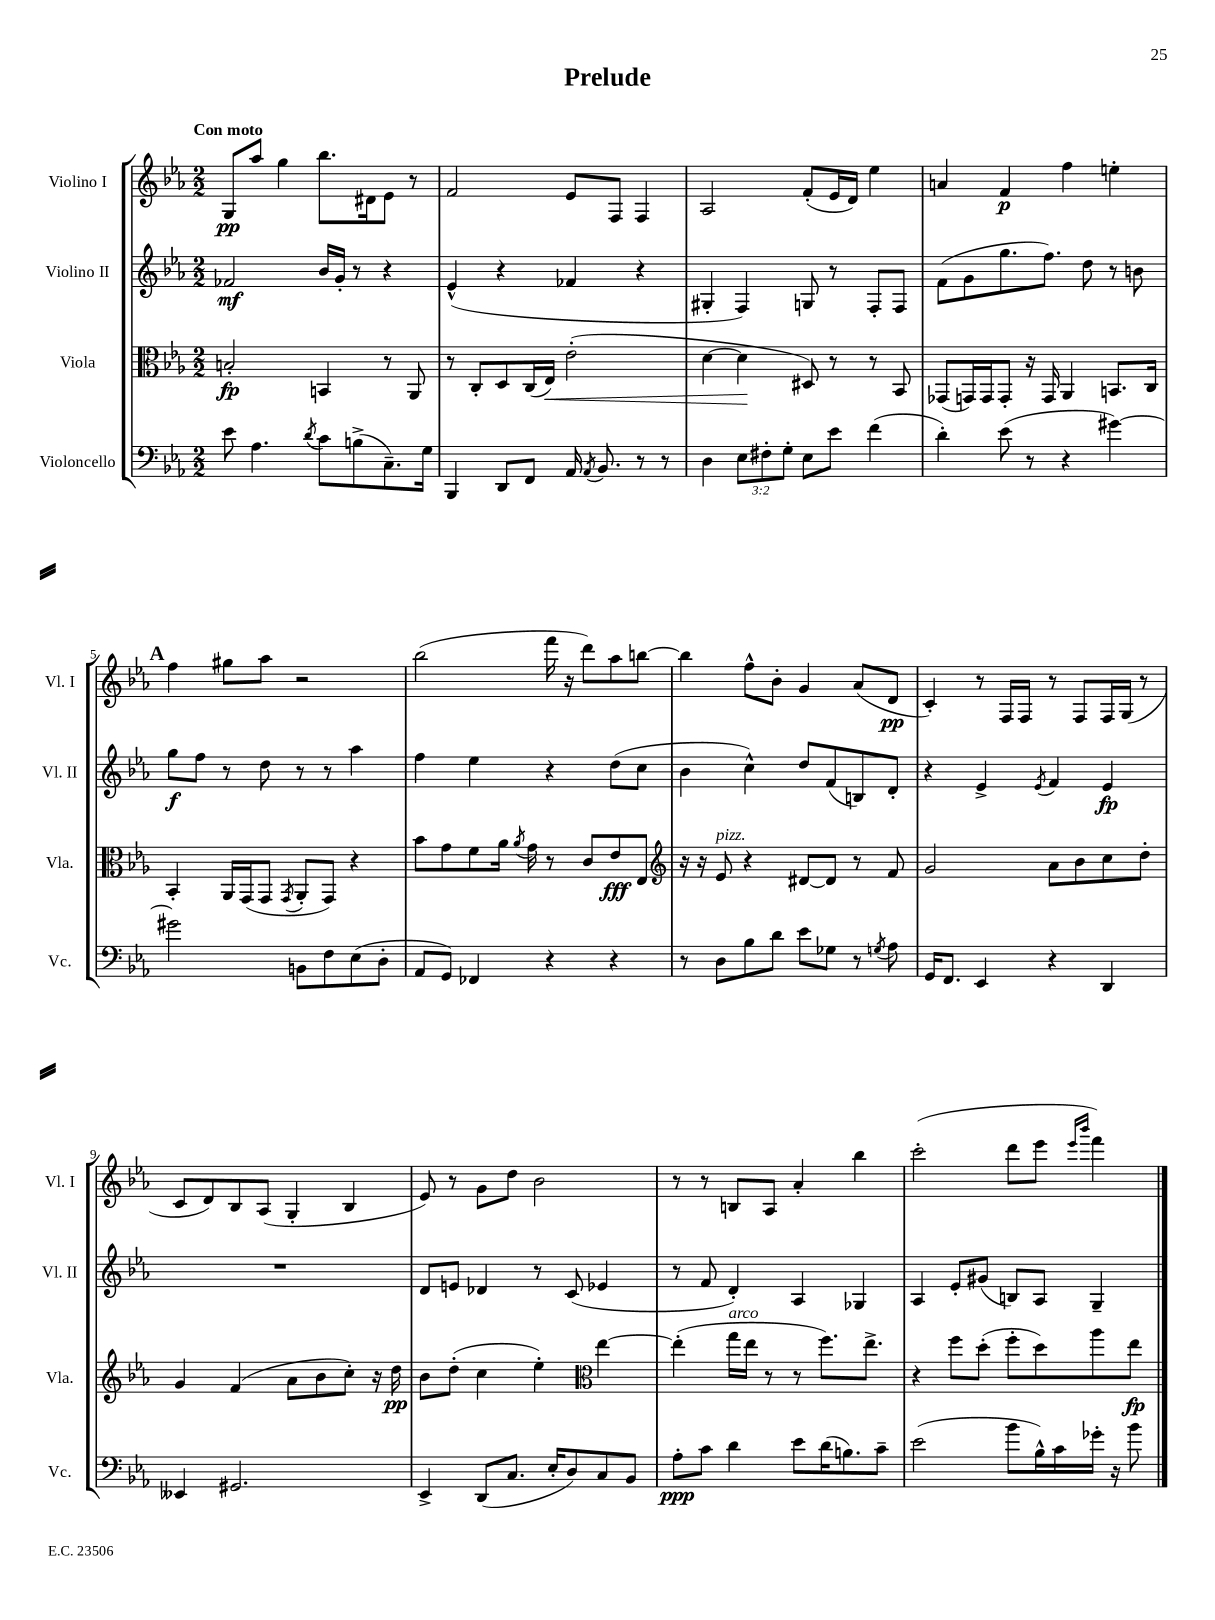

**kern	**kern	**kern	**kern
*staff4	*staff3	*staff2	*staff1
*clefF4	*clefC3	*clefG2	*clefG2
*k[b-e-a-]	*k[b-e-a-]	*k[b-e-a-]	*k[b-e-a-]
*M2/2	*M2/2	*M2/2	*M2/2
8e-	2B'	2f-	8G
4.A-	.	.	8aa-
.	.	.	4gg
8qd	.	.	.
8c	4BB	16b-	8.bb-
.	.	16g'	.
(8B^	.	8r	.
.	.	.	16d#
8.C~)	8r	4r	8e-
.	8AA-	.	8r
16G	.	.	.
=	=	=	=
4BBB-	8r	(4e-^^	2f
.	8C'	.	.
8DD	8D	4r	.
8FF	(16C	.	.
.	16E-)	.	.
16AA-	(2e-'	4f-	8e-
8qAA-	.	.	.
8.BB-	.	.	.
.	.	.	8F
8r	.	4r	4F
8r	.	.	.
=	=	=	=
4D	[4d	4G#'	2A-
12E-	4d]	4F)	.
12F#'	.	.	.
12G'	.	.	.
8E-	8D#)	8G	(8f'
8e-	8r	8r	16e-
.	.	.	16d)
(4f	8r	8F'	4ee-
.	8BB-	8F	.
=	=	=	=
4d')	(8GG-	(8f	4a
.	16GG)	8g	.
.	16GG	.	.
(8e-	8GG'	8.gg	4f
8r	16r	.	.
.	16GG	8.ff)	.
4r	4AA-	.	4ff
.	.	8dd	.
[4g#)	8.BB	8r	4ee'
.	.	8b	.
.	16C	.	.
=	=	=	=
2g#]	4BB-'	8gg	4ff
.	.	8ff	.
.	16AA-	8r	8gg#
.	(16GG	.	.
.	8GG	8dd	8aa-
.	8qGG	.	.
8BB	8AA-'	8r	2r
8F	8GG)	8r	.
(8E-	4r	4aa-	.
8D'	.	.	.
=	=	=	=
8AA-	8b-	4ff	(2bb-
8GG)	8g	.	.
4FF-	8f	4ee-	.
.	16a-	.	.
.	8qa-	.	.
.	16g	.	.
4r	8r	4r	16fff
.	.	.	16r
.	8c	.	8ddd)
4r	8e-	(8dd	8aa-
.	8E-	8cc	[8bb
=	=	=	=
*	*clefG2	*	*
8r	16r	4b-	4bb]
.	16r	.	.
8D	8e-	.	.
8B-	4r	4cc^^)	8ff^^
8d	.	.	8b-'
8e-	[8d#	8dd	4g
8G-	8d#]	(8f	.
8r	8r	8B)	(8a-
8qG	.	.	.
8A-	8f	8d'	8d
=	=	=	=
16GG	2g	4r	4c')
8.FF	.	.	.
4EE-	.	4e-^	8r
.	.	.	16F
.	.	.	16F
.	.	8qe-	.
4r	8a-	4f	8r
.	8b-	.	8F
4DD	8cc	4e-	16F
.	.	.	(16G
.	8dd'	.	8r
=	=	=	=
4EE--	4g	1r	8c
.	.	.	8d)
2.GG#	(4f	.	8B-
.	.	.	(8A-
.	8a-	.	4G'
.	8b-	.	.
.	8cc')	.	4B-
.	16r	.	.
.	16dd	.	.
=	=	=	=
4EE-^	8b-	8d	8e-)
.	(8dd'	8e	8r
(8DD	4cc	4d-	8g
8.C	.	.	8dd
.	4ee-')	8r	2b-
16E-'	.	.	.
8D)	.	(8c	.
*	*clefC3	*	*
8C	[4ee-	4e-	.
8BB-	.	.	.
=	=	=	=
8A-'	(4ee-']	8r	8r
8c	.	8f	8r
4d	16gg	4d')	8B
.	16ee-	.	.
.	8r	.	8A-
8e-	8r	4A-	4a-'
(16d	8.ff)	.	.
8.B)	.	.	.
.	.	4G-	4bb-
.	8.ee-^	.	.
8c~	.	.	.
=	=	=	=
(2e-	4r	4A-	(2ccc'
.	8ff	8e-'	.
.	(8dd'	(8g#	.
8b-	8ff'	8B)	8ddd
16B-^^)	8dd)	8A-	8eee-
16c	.	.	.
.	.	.	16qqeee-
.	.	.	16qqbbb-
16g-'	8aa-	4G~	4fff)
16r	.	.	.
8b-	8ee-	.	.
==	==	==	==
*-	*-	*-	*-
